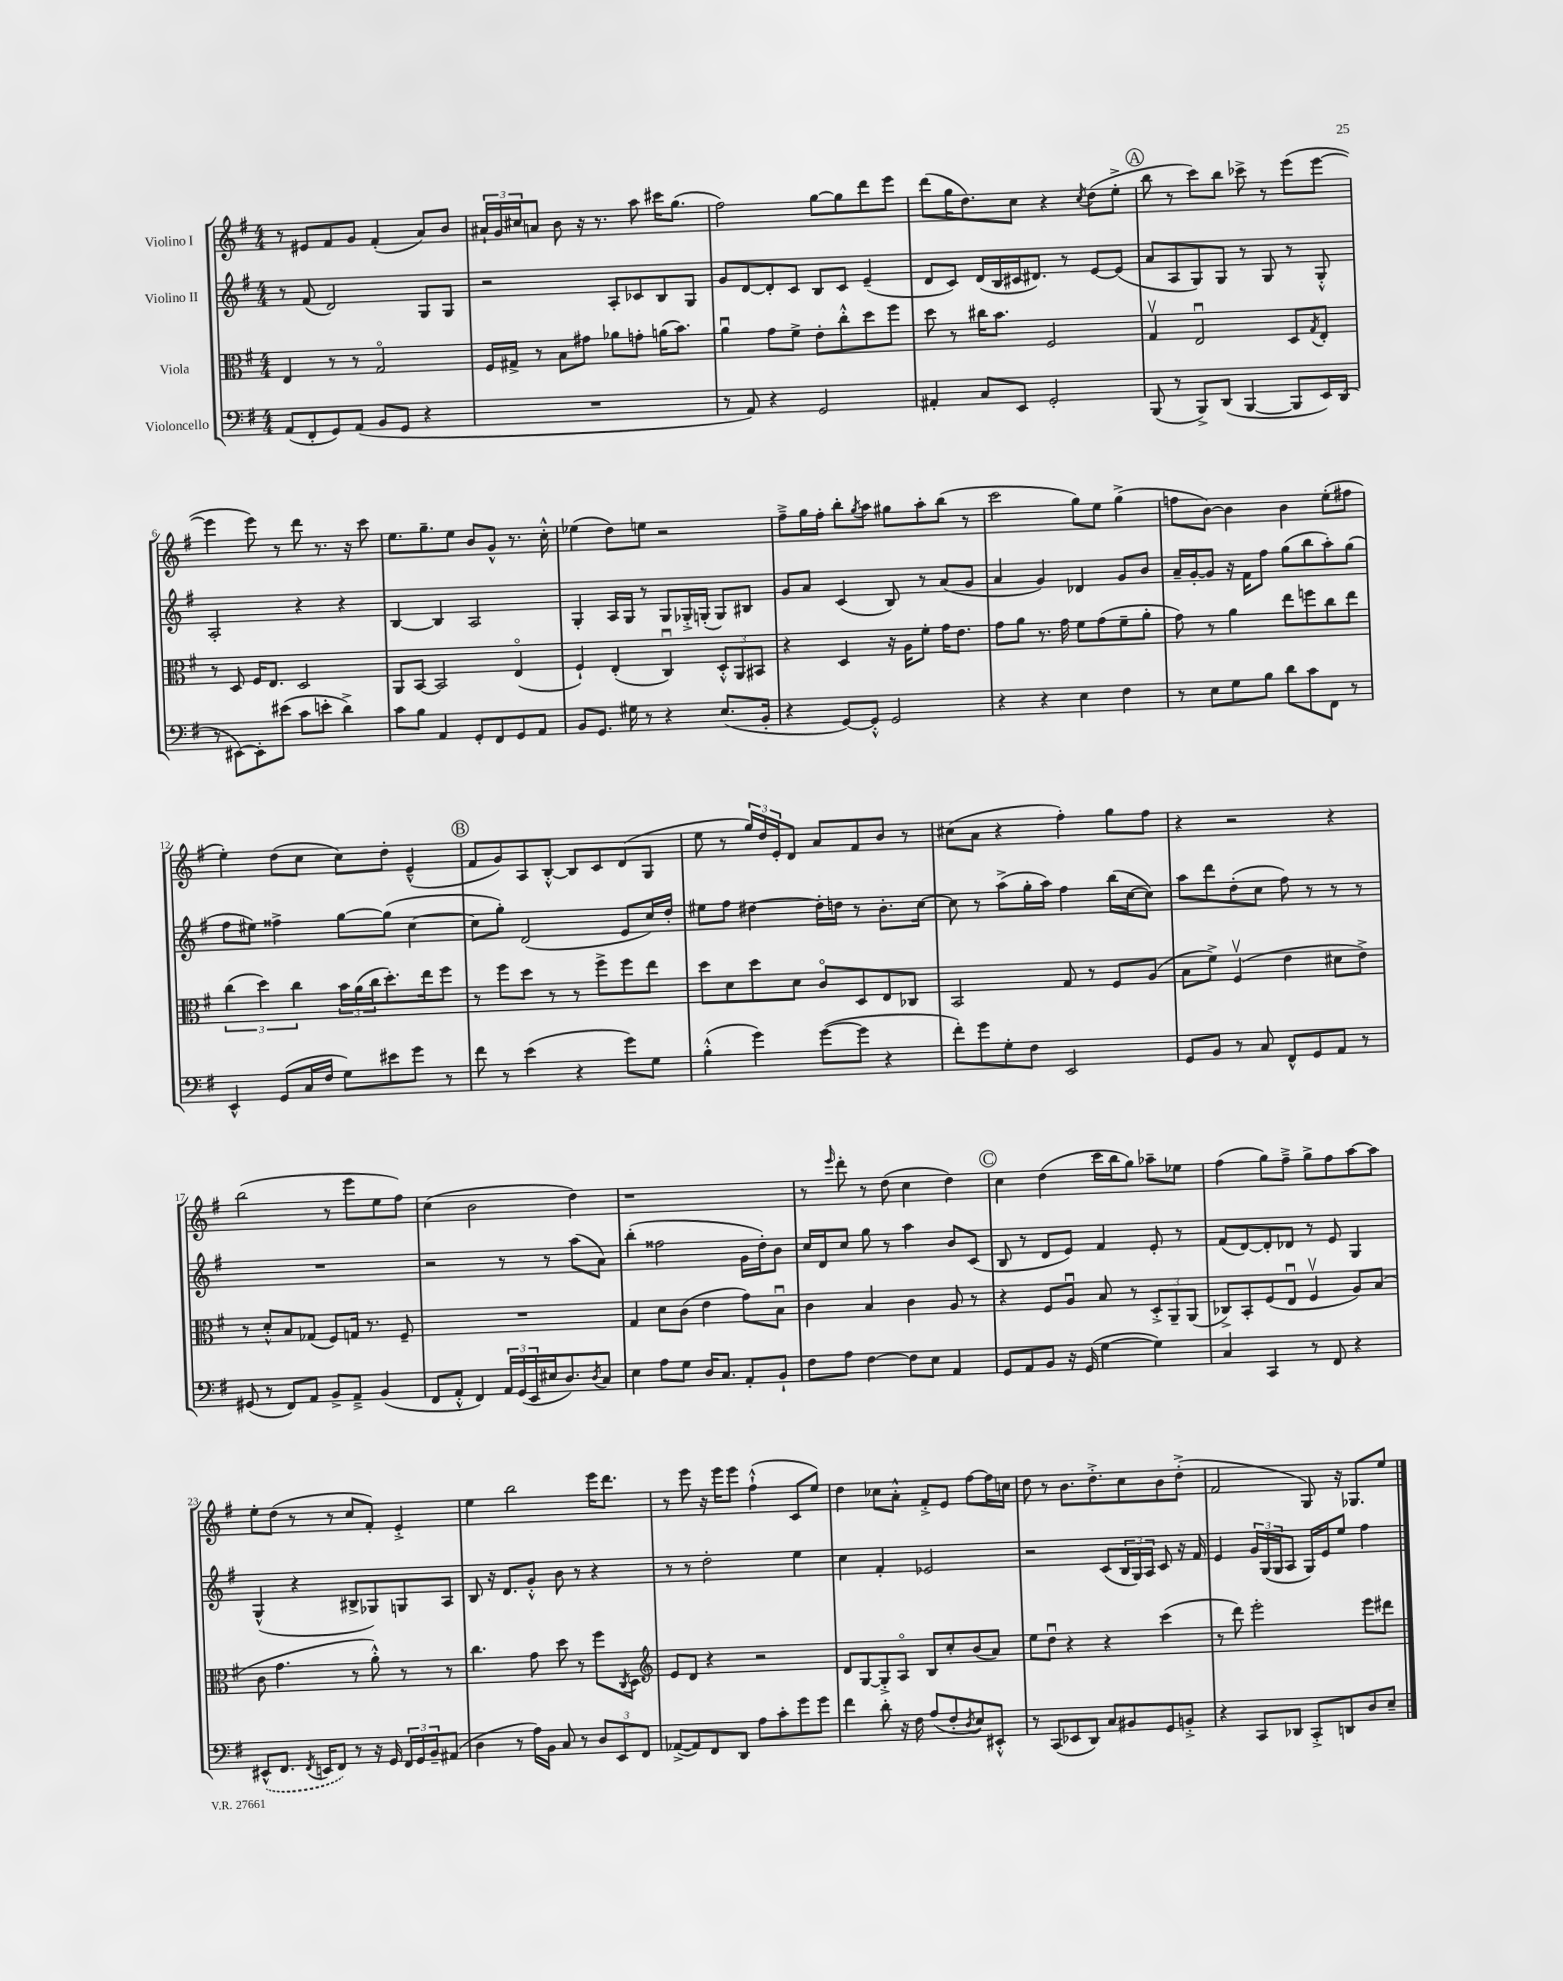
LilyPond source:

<<
\new StaffGroup <<
\new Staff = "s0" \with { instrumentName = "Violino I" } {
    \clef treble \key g \major \numericTimeSignature \time 4/4
    r8 eis'8 fis'8 g'8 fis'4-.( a'8) b'8 |
    \tuplet 3/2 { ais'16-! g'16 cis''16 } a'8 b'8 r16 r8. a''8 cis'''16 g''8.( |
    fis''2) g''8~ g''8 d'''8 e'''8 |
    d'''8( g''16 d''8.) c''8 r4 \acciaccatura { c''8 } d''8( e''8-.-> |
    \mark \markup { \circle "A" } b''8 r8 c'''8) b''8 ces'''8-> r8 e'''8( e'''8~ |
    e'''4 e'''8) r8 d'''8 r8. r16 c'''8 |
    e''8. g''8.-- e''8 b'8 g'8-^ r8. c''16-.-^ |
    ees''4( d''8) e''8 r2 |
    fis''8---> g''16 fis''16-. b''8-. \acciaccatura { g''8 } a''8 gis''8 a''8-. b''8( r8 |
    c'''2 g''8) e''8 g''4->( |
    f''8 b'8~) b'4 b'4 e''8-.( fis''8 |
    e''4-.) d''8( c''8 c''8) d''8-. e'4---^( |
    \mark \markup { \circle "B" } fis'8 g'8) a8 b8~-.-^ b8 c'8 d'8( g8 |
    e''8 r8 \tuplet 3/2 { g''16) d''16 e'16-. } d'8 a'8 fis'8 b'8 r8 |
    cis''8( a'8 r4 fis''4-.) g''8 fis''8 |
    r4 r2 r4 |
    b''2( r8 e'''8 e''8 fis''8) |
    c''4( b'2 d''4) |
    r1 |
    r8 \grace { e'''16 } d'''8-. r8 d''8( c''4 d''4) |
    \mark \markup { \circle "C" } c''4 d''4( c'''16 b''16 g''8) aes''8-- ees''8 |
    fis''4( g''8) fis''8---> g''8-> fis''8 a''8~ a''8 |
    e''8-. d''8( r8 r8 c''8 fis'8-.) e'4-.-> |
    e''4 b''2 e'''16 d'''8. |
    r8 e'''8 r16 e'''16 e'''8 fis''4-!-^( c'8 e''8) |
    d''4 ces''8 a'8-.-^ fis'8-.-> e'8 fis''8~ fis''16 c''16 |
    d''8 r8 b'8. d''8.-.-> c''8 b'8 d''8-.->( |
    fis'2 g8) r16 ges8. e''8 \bar "|." |
}
\new Staff = "s1" \with { instrumentName = "Violino II" } {
    \clef treble \key g \major \numericTimeSignature \time 4/4
    r8 fis'8( d'2) g8 g8 |
    r2 a8-. ces'8 b8 g8 |
    g'8 d'8~ d'8-. c'8 b8 c'8 e'4--( |
    d'8 c'8) d'16( b16 cis'16 dis'8.) r8 e'8~ e'8( |
    \mark \markup { \circle "A" } a'8 a8 g8) g8 r8 g8 r8 g8-.-^ |
    a2-. r4 r4 |
    b4~ b4 a2 |
    g4-. a16 g16 r8 g8 ges16-.-> g16-.( g8) bis8 |
    g'8 a'8 c'4( b8) r8 a'8( g'8 |
    a'4 g'4) des'4 g'8 b'8 |
    a'16-- g'16~-. g'8 r16 fis'16 fis''8 g''8( b''8 a''8-.) g''8( |
    fis''8 eis''8) fisis''4-> g''8~ g''8( c''4~ |
    \mark \markup { \circle "B" } c''8 g''8-.) d'2( e'8 c''16) d''16-. |
    eis''8 fis''8 dis''4~ dis''16-. d''16 r8 b'8.-. c''16~ |
    c''8 r8 a''8->( g''16-. a''16) fis''4 b''16( c''16~ c''8) |
    a''8 d'''8 d''8-.( c''8 fis''8) r8 r8 r8 |
    R1 |
    r2 r8 r8 a''8( a'8) |
    b''4-.( fisis''2 g'16 d''16-.) b'8 |
    c''16 d'16 c''8 g''8 r8 a''4 b'8 c'8( |
    \mark \markup { \circle "C" } b8 r8 d'8 e'8) fis'4 e'8-. r8 |
    fis'8( d'8~) d'8-. des'8 r8 e'8 g4 |
    g4-^( r4 bis8-> ges8) g8 a8 |
    b8 r16 d'8. g'8-.-^ b'8 r8 r4 |
    r8 r8 d''2-. e''4 |
    c''4 fis'4-. ees'2 |
    r2 c'8( \tuplet 3/2 { b16 g16) a16 } c'8 r16 fis'16 |
    e'4 \tuplet 3/2 { g'16 g16( g16 } a8 g16) e'16 e''8 fis''4 \bar "|." |
}
\new Staff = "s2" \with { instrumentName = "Viola" } {
    \clef alto \key g \major \numericTimeSignature \time 4/4
    e4 r8 r8 g2\flageolet |
    fis16 gis16-> r8 b8 gis'8 aes'8 g'8-. a'16( b'8.) |
    a'4\downbow g'8 fis'8-> e'8-. c''8-.-^ d''8 fis''8 |
    d''8 r8 cis''16 b'8. fis2 |
    \mark \markup { \circle "A" } g4\upbow e2\downbow d8 \acciaccatura { g8 } e8-. |
    r8 d8 fis16 e8. d2 |
    a,8 b,8~ b,2 e4\flageolet( |
    fis4-!) e4-.( c4\downbow) \tuplet 3/2 { d8-.-^ a,8 bis,8 } |
    r4 d4 r16 a16 fis'8-. g'16 e'8. |
    g'8 a'8 r8. g'16 fis'8 g'8( fis'8-- a'8-. |
    g'8) r8 a'4 e''8 f''8 c''8 e''8 |
    \tuplet 3/2 { c''4( d''4) c''4 } \tuplet 3/2 { b'16 a'16( c''16 } d''8.-.) e''16 fis''8 |
    \mark \markup { \circle "B" } r8 fis''8 d''8 r8 r8 fis''8-> fis''8 e''8 |
    d''8 d'8 d''8 d'8 c'8\flageolet d8 e8 ces8 |
    b,2 g8 r8 fis8 a8( |
    b8 fis'8->) fis4\upbow( e'4 dis'8 e'8->) |
    r8 d'8-.-^ b8 ges8( fis8) g16 r8. fis8-- |
    R1 |
    g4 d'8 c'8( e'4 g'8) b8\downbow |
    c'4 b4 c'4 a8 r8 |
    \mark \markup { \circle "C" } r4 fis8 a8\downbow b8 r8 \tuplet 3/2 { d8-.-> a,8-- a,8( } |
    ces8->) b,8-. fis8( e8\downbow fis4\upbow a8) b8( |
    c'8 g'4. r8 a'8-.-^) r8 r8 |
    c''4. g'8 d''8 r8 fis''8 \acciaccatura { c8 } d8 |
    \clef treble e'8 d'8 r4 r2 |
    d'8 g8~ g8-.-> a8\flageolet b8 c''8-. b'8( a'8) |
    e''8 d''8\downbow r4 r4 c'''4( |
    r8 d'''8) e'''2-. e'''8 dis'''8 \bar "|." |
}
\new Staff = "s3" \with { instrumentName = "Violoncello" } {
    \clef bass \key g \major \numericTimeSignature \time 4/4
    a,8( fis,8-. g,8) a,8( b,8 g,8 r4 |
    R1 |
    r8 a,8) r4 g,2 |
    ais,4-. c8 e,8 g,2-. |
    \mark \markup { \circle "A" } b,,8( r8 b,,8->) d,8( b,,4~ b,,8 e,16) d,16( |
    r8 eis,8~) eis,8-. eis'8( c'8 e'8-. d'4->) |
    c'8 b8 a,4 g,8-. fis,8 g,8 a,8 |
    b,8 g,8. gis16 r8 r4 e8.( b,16-. |
    r4 g,8~) g,8-.-^ g,2 |
    r4 r4 e4 fis4 |
    r8 e8 g8 b8 d'8 c'8 fis,8 r8 |
    e,4-^ g,8( c16 fis16 g8) eis'8 g'8 r8 |
    \mark \markup { \circle "B" } fis'8 r8 e'4( r4 g'8) g8 |
    b4-.-^( g'4) g'8~( g'8 r4 |
    fis'8-.) g'8 g8-. fis8 e,2 |
    g,8 b,8 r8 c8 fis,8-^ g,8 a,8 r8 |
    gis,8( r8 fis,8) a,8 b,8-> a,8---> b,4( |
    fis,8 a,8-.-^ fis,4) \tuplet 3/2 { a,16 g,16( e,16 } eis16 d8.) \acciaccatura { d8 } c8 |
    e4 a8 g8 d16 c8. a,8-. b,8-! |
    fis8 a8 fis4~ fis8 e8 a,4 |
    \mark \markup { \circle "C" } g,8 a,8 b,8 r16 g,16( g4~ g4) |
    c4 c,4 r8 fis,8 r4 |
    \once \slurDashed eis,8-^( fis,8. \acciaccatura { fis,8 } e,16 fis,8) r8 r16 g,16 \tuplet 3/2 { fis,16 g,16 b,16-- } ais,8( |
    d4 r8 a16) b,16 c8 r8 \tuplet 3/2 { d8 e,8 fis,8 } |
    aes,8~->( aes,8) fis,8 d,8 a8 c'8-. g'8 g'8 |
    fis'4 d'8-. r16 fis16 a8( fis8-. \acciaccatura { d8 } e8) eis,8-.-^ |
    r8 c,8( ees,8 d,8) c8 bis,8 g,8 b,8-.-> |
    r4 c,8 des,8 c,8-.-> d,8 d8 e8-- \bar "|." |
}
>>
>>
